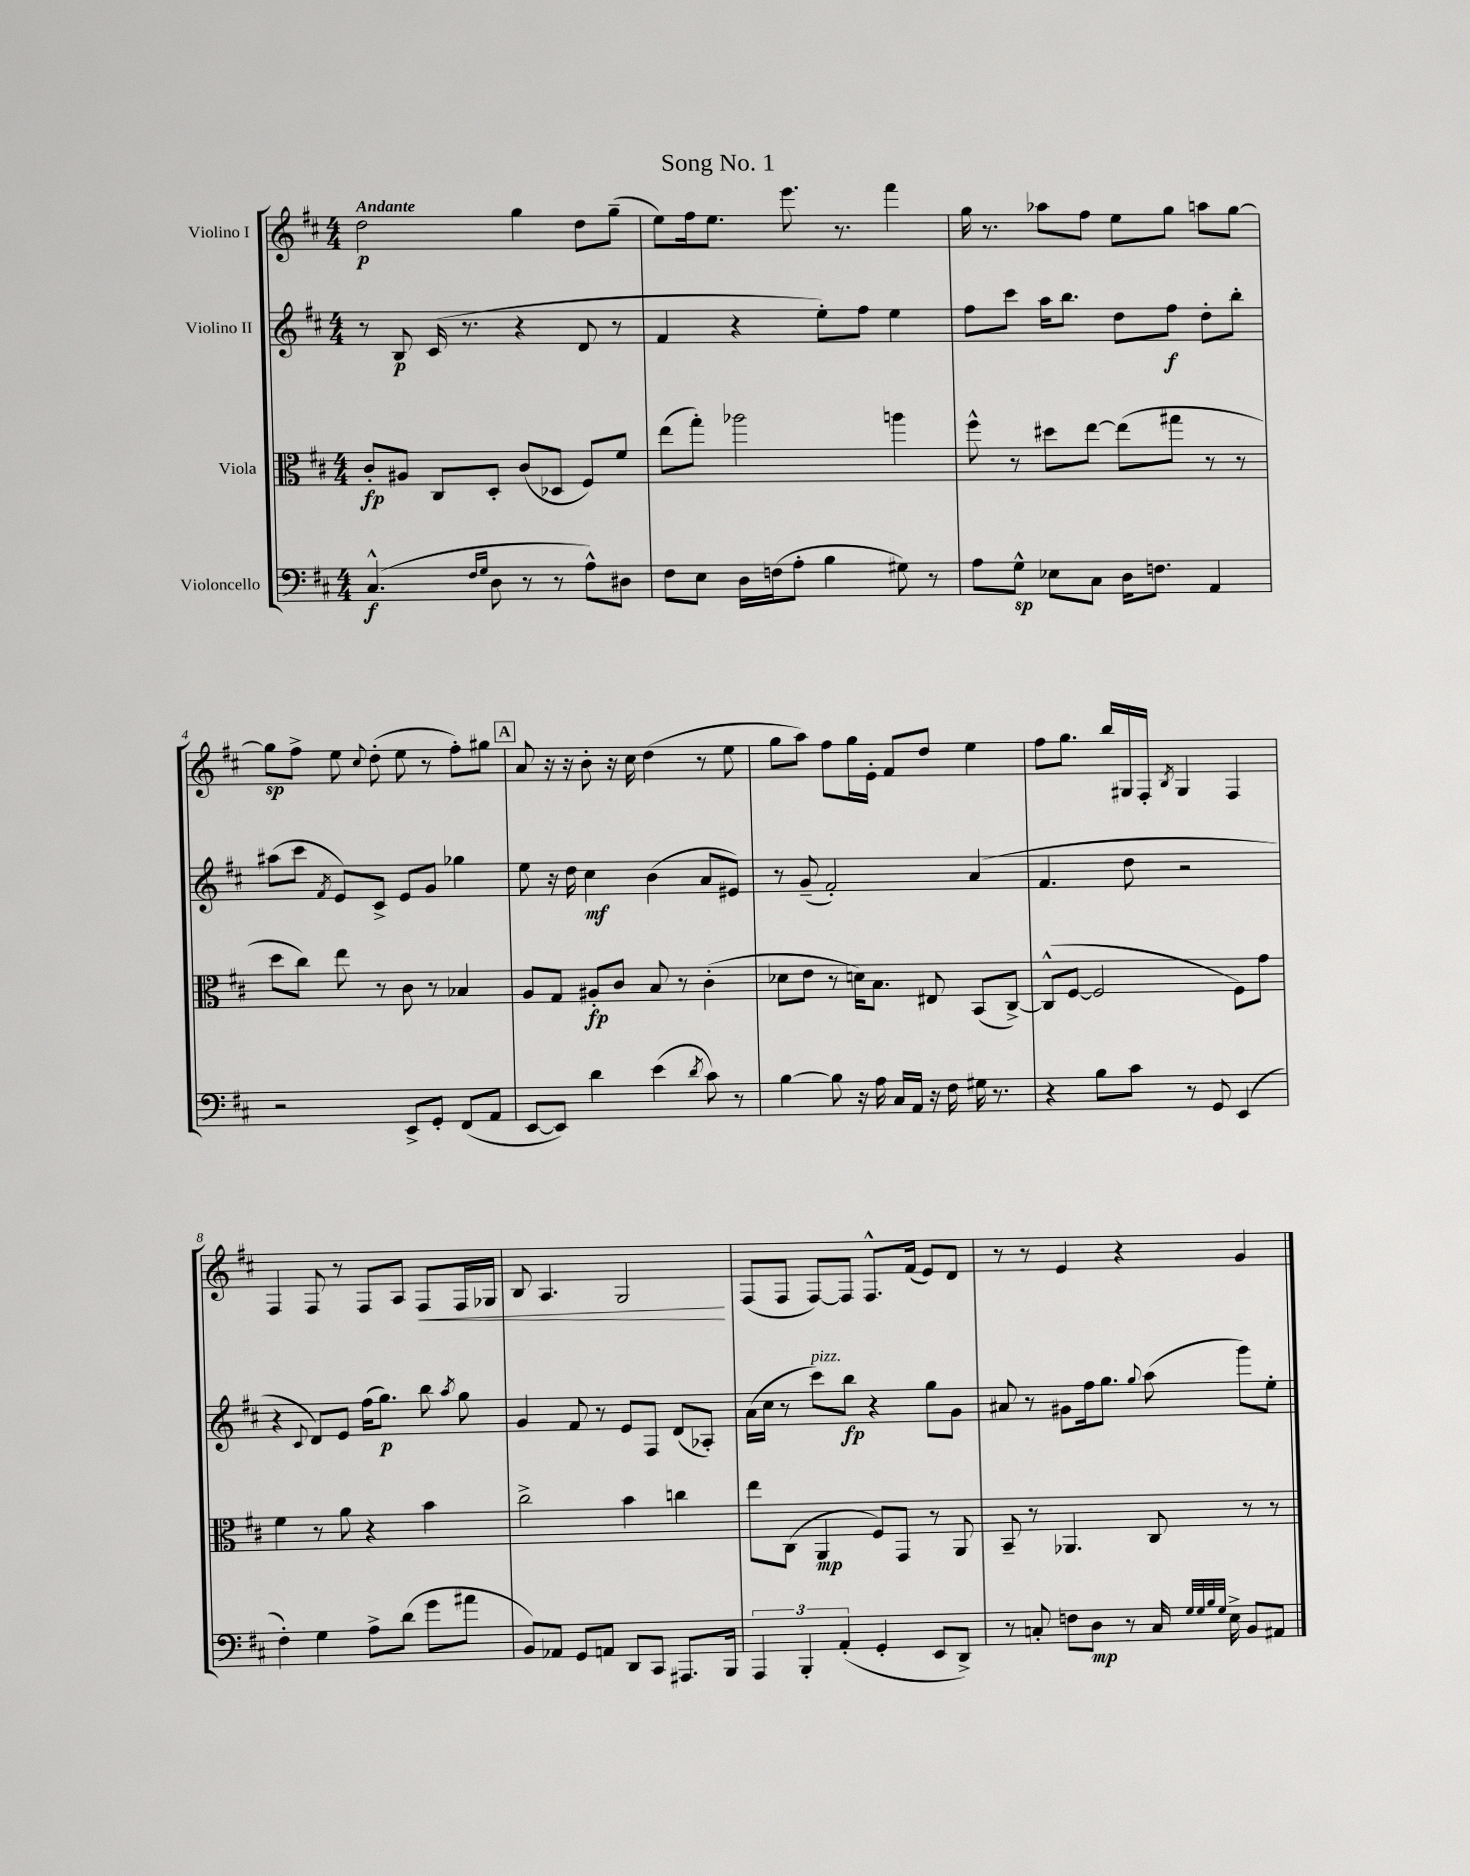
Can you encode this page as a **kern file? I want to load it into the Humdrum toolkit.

**kern	**kern	**kern	**kern
*staff4	*staff3	*staff2	*staff1
*clefF4	*clefC3	*clefG2	*clefG2
*k[f#c#]	*k[f#c#]	*k[f#c#]	*k[f#c#]
*M4/4	*M4/4	*M4/4	*M4/4
(4.C#^^	8c#'	8r	2dd
.	8A#	8B	.
.	8C#	(16c#	.
.	.	8.r	.
16qqF#	.	.	.
16qqG	.	.	.
8D	8D'	.	.
8r	(8c#	4r	4gg
8r	8D-	.	.
8A^^)	8F#)	8d	8dd
8D#	8f#	8r	(8gg~
=	=	=	=
8F#	(8ee	4f#	8ee)
8E	8gg')	.	16ff#
.	.	.	8.ee
16D	2aa-	4r	.
(16F	.	.	.
8A'	.	.	8.eee
4B	.	8ee')	.
.	.	.	8.r
.	.	8ff#	.
8G#)	4aa	4ee	4fff#
8r	.	.	.
=	=	=	=
8A	8ff#^^	8ff#	16gg
.	.	.	8.r
8G^^	8r	8ccc#	.
8E-	8dd#	16aa	8aa-
.	.	8.bb	.
8C#	[8ee	.	8ff#
16D	(8ee]	8dd	8ee
8.F	.	.	.
.	8gg#	8ff#	8gg
4AA	8r	8dd'	8aa
.	8r	8bb'	[8gg
=	=	=	=
2r	8dd	(8aa#	8gg]
.	8cc#)	8ccc#	8ff#^
.	.	8qf#	.
.	8ee	8e)	8ee
.	.	.	8qqcc#
.	8r	8c#^	(8dd'
8EE^	8c#	8e	8ee
8GG'	8r	8g	8r
(8FF#	4B-	4gg-	8ff#')
8AA	.	.	8gg#
=	=	=	=
[8EE	8A	8ee	8a
8EE])	8G	16r	16r
.	.	16dd	16r
4d	8A#'	4cc#	8b'
.	8c#	.	16r
.	.	.	16cc#
(4e	8B	(4b	(4dd
.	8r	.	.
8qd	.	.	.
8c#)	(4c#'	8a	8r
8r	.	8e#)	8ee
=	=	=	=
[4B	8d-	8r	8gg
.	8e	(8g~	8aa)
8B]	8r	2f#')	8ff#
16r	16d)	.	16gg
16A	8.B	.	16e'
16C#	.	.	8f#
16AA	.	.	.
16r	8E#	.	8dd
16F#	.	.	.
16G#	(8BB	(4a	4ee
8.r	.	.	.
.	[8C#^)	.	.
=	=	=	=
4r	(8C#^^]	4.f#	8ff#
.	[8F#	.	8.gg
8B	2F#]	.	.
.	.	.	16bb
8c#	.	8dd	16G#
.	.	.	16F#'
.	.	.	8qB
8r	.	2r	4G#
8GG	.	.	.
(4EE	8F#)	.	4F#
.	8g	.	.
=	=	=	=
4F#')	4f#	4r	4F#
.	.	8qqc#	.
4G	8r	8d)	8F#
.	8a	8e	8r
8A^	4r	(16ff#	8F#
.	.	8.gg)	.
(8d	.	.	8A
8g	4b	8bb	8F#
.	.	8qaa	.
8a#	.	8gg	16F#
.	.	.	16G-
=	=	=	=
8BB)	2cc#^	4g	8B
8AA-	.	.	4.A
8GG	.	8f#	.
8AA	.	8r	.
8DD	4b	8e	2G
8CC#	.	8F#	.
8.AAA#	4cc	(8d	.
.	.	8A-')	.
16BBB	.	.	.
=	=	=	=
6AAA	8ee	(16a	(8F#
.	.	16cc#	.
.	(8C#	8r	8F#
6BBB'	.	.	.
.	4AA	8ccc#)	[8F#)
(6AA'	.	.	.
.	.	8bb	8F#]
4GG'	8F#)	4r	8.F#^^
.	8GG	.	.
.	.	.	(16f#
8EE	8r	8gg	8e)
8DD^)	8AA	8g	8d
=	=	=	=
8r	8BB~	8a#	8r
8C'	8r	8r	8r
8F	4.AA-	8g#	4e
8D	.	16ff#	.
.	.	8.gg	.
8r	.	.	4r
.	.	8qqgg	.
16C	8C#	(8aa	.
32qqG	.	.	.
32qqG	.	.	.
32qqB	.	.	.
32qqG	.	.	.
16E^	.	.	.
8BB	8r	8ggg)	4g
8AA#	8r	8ee'	.
==	==	==	==
*-	*-	*-	*-
